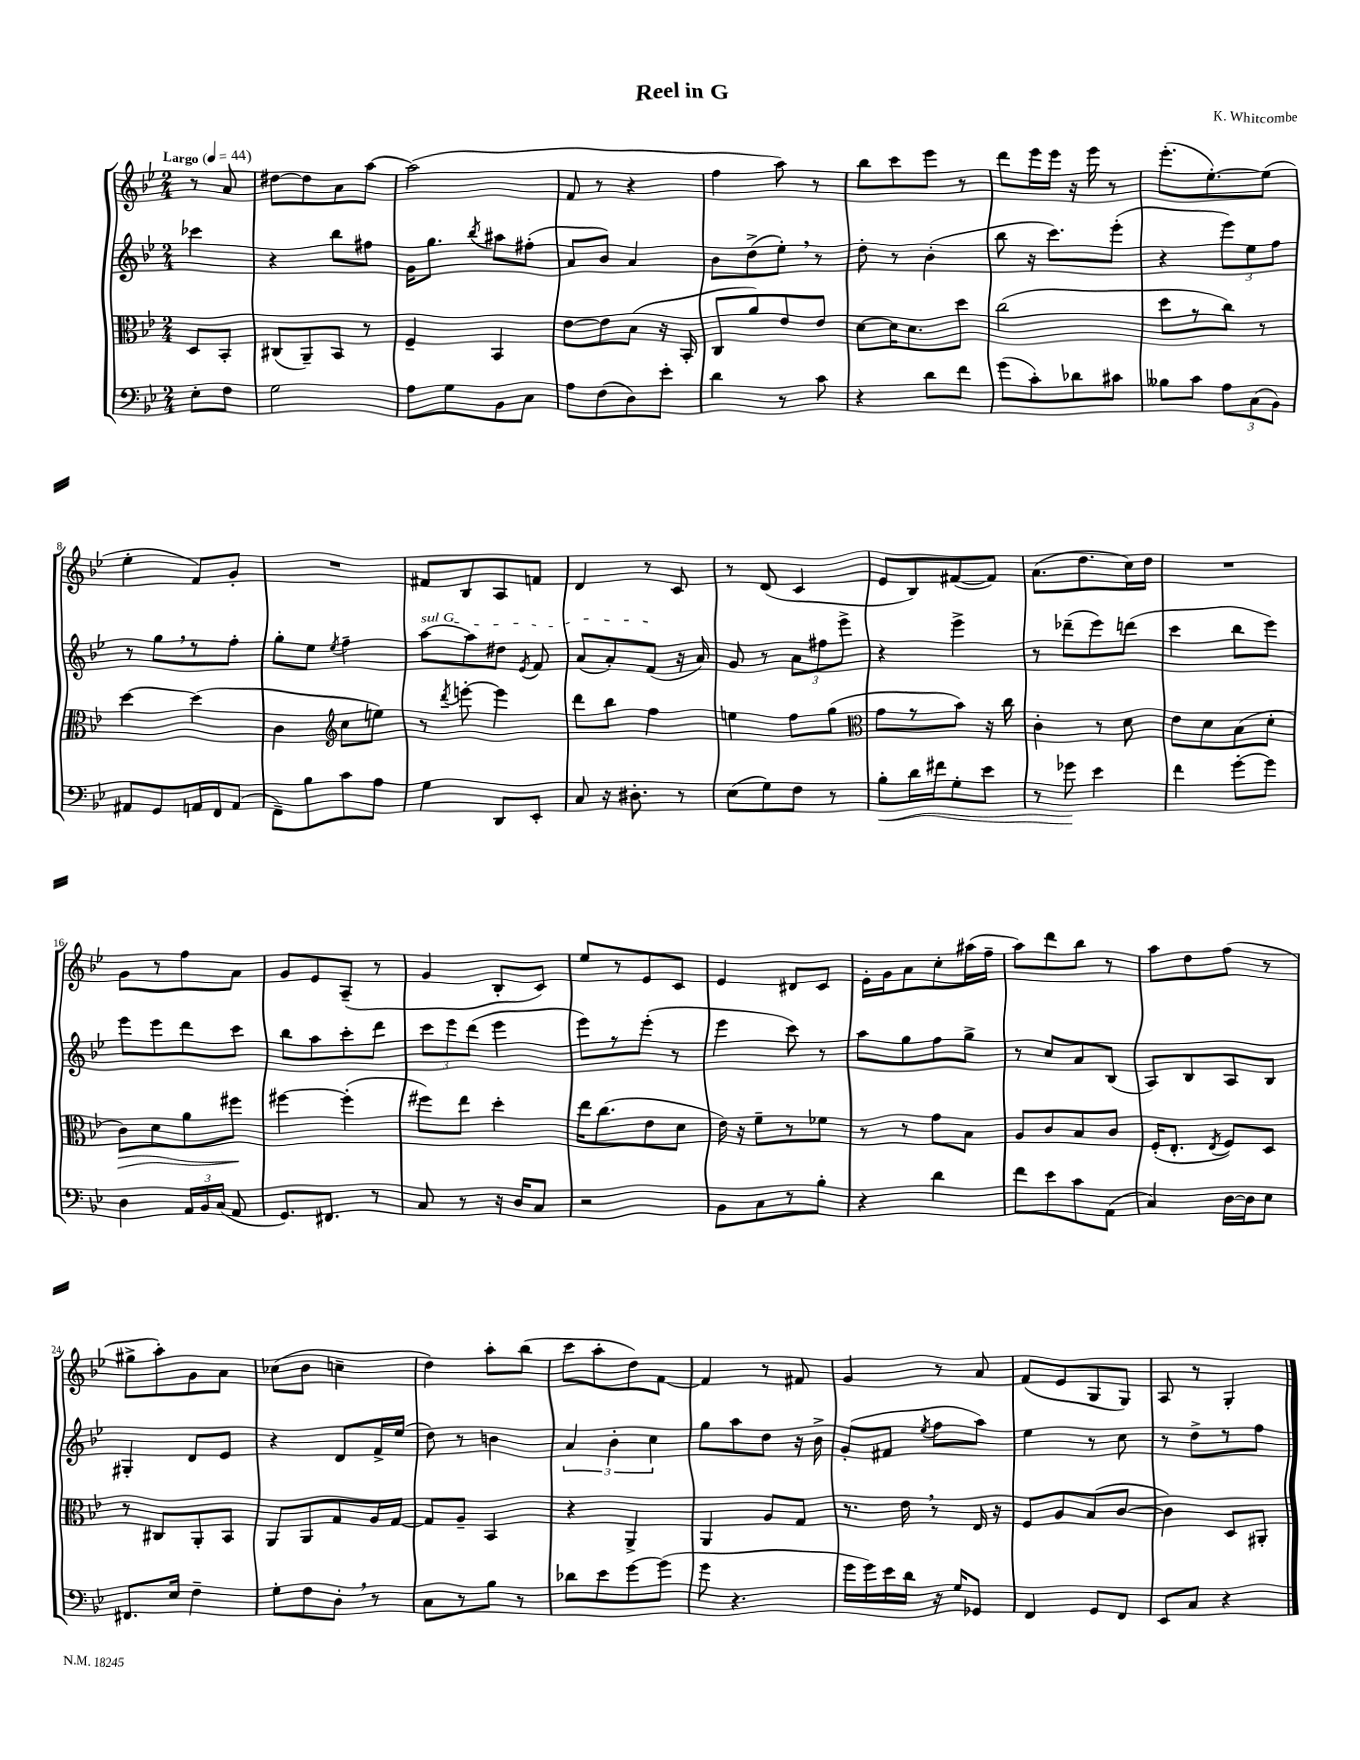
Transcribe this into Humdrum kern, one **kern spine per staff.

**kern	**kern	**kern	**kern
*staff4	*staff3	*staff2	*staff1
*clefF4	*clefC3	*clefG2	*clefG2
*k[b-e-]	*k[b-e-]	*k[b-e-]	*k[b-e-]
*M2/4	*M2/4	*M2/4	*M2/4
*MM44	*MM44	*MM44	*MM44
8E-'	8D	4ccc-	8r
8F	8BB-'	.	8a
=	=	=	=
2G	(8C#	4r	[8dd#
.	8AA~)	.	8dd#]
.	8BB-	8bb-	8a
.	8r	8ff#	[8aa
=	=	=	=
8A	4F~	16g	(2aa]
.	.	8.gg	.
8G	.	.	.
.	.	8qbb-	.
8BB-	4BB-	8aa#	.
8C	.	(8ff#'	.
=	=	=	=
8A	[8e-	8a	8f
(8F	8e-]	8b-)	8r
8D)	(8B-	4a	4r
8e-'	16r	.	.
.	16BB-'	.	.
=	=	=	=
4d	8C	8b-	4ff
.	8a)	(8dd^	.
8r	8e-	8ee-')	8aa)
8c	8e-	8r	8r
=	=	=	=
4r	[8d	8dd'	8bb-
.	16d]	8r	8ccc
.	8.d	.	.
8d	.	(4b-'	8eee-
8f	8dd	.	8r
=	=	=	=
(8g	(2cc	8bb-	8ddd
8c')	.	16r	16eee-
.	.	8.ccc)	16eee-
8d-	.	.	16r
.	.	.	16eee-
8c#	.	(8eee-'	8r
=	=	=	=
8B--	8dd	4r	(8.eee-'
8c	8r	.	.
.	.	.	[8.ee-')
12A	8cc)	12eee-)	.
(12C	.	12ee-	.
.	8r	.	(8ee-]
12BB-)	.	12ff	.
=	=	=	=
8AA#	[4dd	8r	4ee-'
8GG	.	8gg	.
16AA	(4dd]	8r	8f)
16FF	.	.	.
(8AA	.	8ff'	8g'
=	=	=	=
8FF~)	4c	8gg'	2r
8B-	.	8ee-	.
*	*clefG2	*	*
.	.	8qee-	.
8c	8cc	4ff~	.
8A	8ee)	.	.
=	=	=	=
4G	8r	[8aa	8f#
.	8qddd	.	.
.	[8eee'	8aa]	8B-
8DD	4eee]	8dd#	8A
.	.	8qe-	.
8EE-'	.	8f	8f
=	=	=	=
8C	8ddd	(8a	4d
16r	8bb-	8a')	.
8.D#'	.	.	.
.	4ff	(8f	8r
8r	.	16r	8c
.	.	16a)	.
=	=	=	=
(8E-	4ee	8g	8r
8G)	.	8r	(8d
8F	8ff	12a	4c
.	.	12ff#	.
8r	(8gg	.	.
.	.	12eee-^	.
=	=	=	=
*	*clefC3	*	*
8B-'	8g	4r	8e-
16d	8r	.	8B-)
16f#	.	.	.
8G'	8b-)	4eee-^	([8f#
8e-	16r	.	8f#])
.	16cc	.	.
=	=	=	=
8r	4c'	8r	(8.a
8g-	.	(8ddd-~	.
.	.	.	8.dd
4e-	8r	8eee-)	.
.	8d	(8ddd	16cc)
.	.	.	16dd
=	=	=	=
4f	8e-	4ccc	2r
.	8d	.	.
[8g'	(8B-	8bb-	.
8g]	8d'	8eee-)	.
=	=	=	=
4D	8c)	8eee-	8g
.	8d	8eee-	8r
24AA	8a	8ddd	8ff
24BB-	.	.	.
(24C	.	.	.
8AA	8ff#	8ccc	8a
=	=	=	=
8.GG)	[4ff#	8bb-	8g
.	.	8aa	8e-
8.FF#	.	.	.
.	(4ff#']	8ccc'	(8A~
8r	.	8ddd	8r
=	=	=	=
8C	8ff#)	12ccc	4g
.	.	12eee-	.
8r	8ee-	.	.
.	.	(12ddd	.
16r	4dd'	4eee-	8B-'
16D	.	.	.
8C	.	.	8c)
=	=	=	=
2r	16ee-	8eee-)	8ee-
.	(8.cc	.	.
.	.	8r	8r
.	8e-	(8eee-'	8e-
.	8d	8r	8c
=	=	=	=
8BB-	16e-)	4eee-	4e-
.	16r	.	.
8C	8f~	.	.
8r	8r	8ccc)	8d#
8B-'	8f-	8r	8c
=	=	=	=
4r	8r	8aa	16e-'
.	.	.	16g
.	8r	8gg	8a
4d	8g	8ff	8cc'
.	8B-	8gg^	(16aa#
.	.	.	16ff~
=	=	=	=
8f	8A	8r	8aa)
8e-	8c	8cc	8ddd
8c	8B-	8a	8bb-
(8AA	8c	(8B-	8r
=	=	=	=
4C)	(16F'	8A)	8aa
.	8.E-'	.	.
.	.	8B-	8dd
.	8qE-	.	.
[16D	8F)	8A	(8ff
16D]	.	.	.
8E-	8D	8B-	8r
=	=	=	=
8.FF#	8r	4G#'	8gg#^
.	8C#	.	8aa')
16E-	.	.	.
4F~	8AA'	8d	8g
.	8BB-	8e-	8a
=	=	=	=
8G'	8AA	4r	(8cc-
8F	8AA	.	8b-
8D'	8G	8d	4cc~
8r	16A	16f^	.
.	[16G	(16ee-	.
=	=	=	=
8C	8G]	8dd)	4dd)
8r	8A~	8r	.
8B-	4BB-	4b	8aa'
8r	.	.	(8bb-
=	=	=	=
8d-	4r	6a	8ccc
8e-	.	.	8aa'
.	.	6b-'	.
[8g	4AA^	.	8dd)
.	.	6cc	.
(8g]	.	.	[8f
=	=	=	=
8g	4AA	8gg	4f]
4.r	.	8aa	.
.	8A	8dd	8r
.	8G	16r	8f#
.	.	16b-^	.
=	=	=	=
16g	8.r	(8g'	4g
16g)	.	.	.
16e-	.	8f#	.
16d	16e-	.	.
.	.	8qee-	.
16r	8r	8ff	8r
16G	.	.	.
8GG-	16E-	8aa)	8a
.	16r	.	.
=	=	=	=
4FF	8F	4ee-	(8f
.	8A	.	8e-
8GG	(8B-	8r	8G
8FF	[8c	8cc	8G)
=	=	=	=
8EE-	4c])	8r	8A
8C	.	8dd^	8r
4r	8D	8r	4G'
.	8AA#'	8ff	.
==	==	==	==
*-	*-	*-	*-
